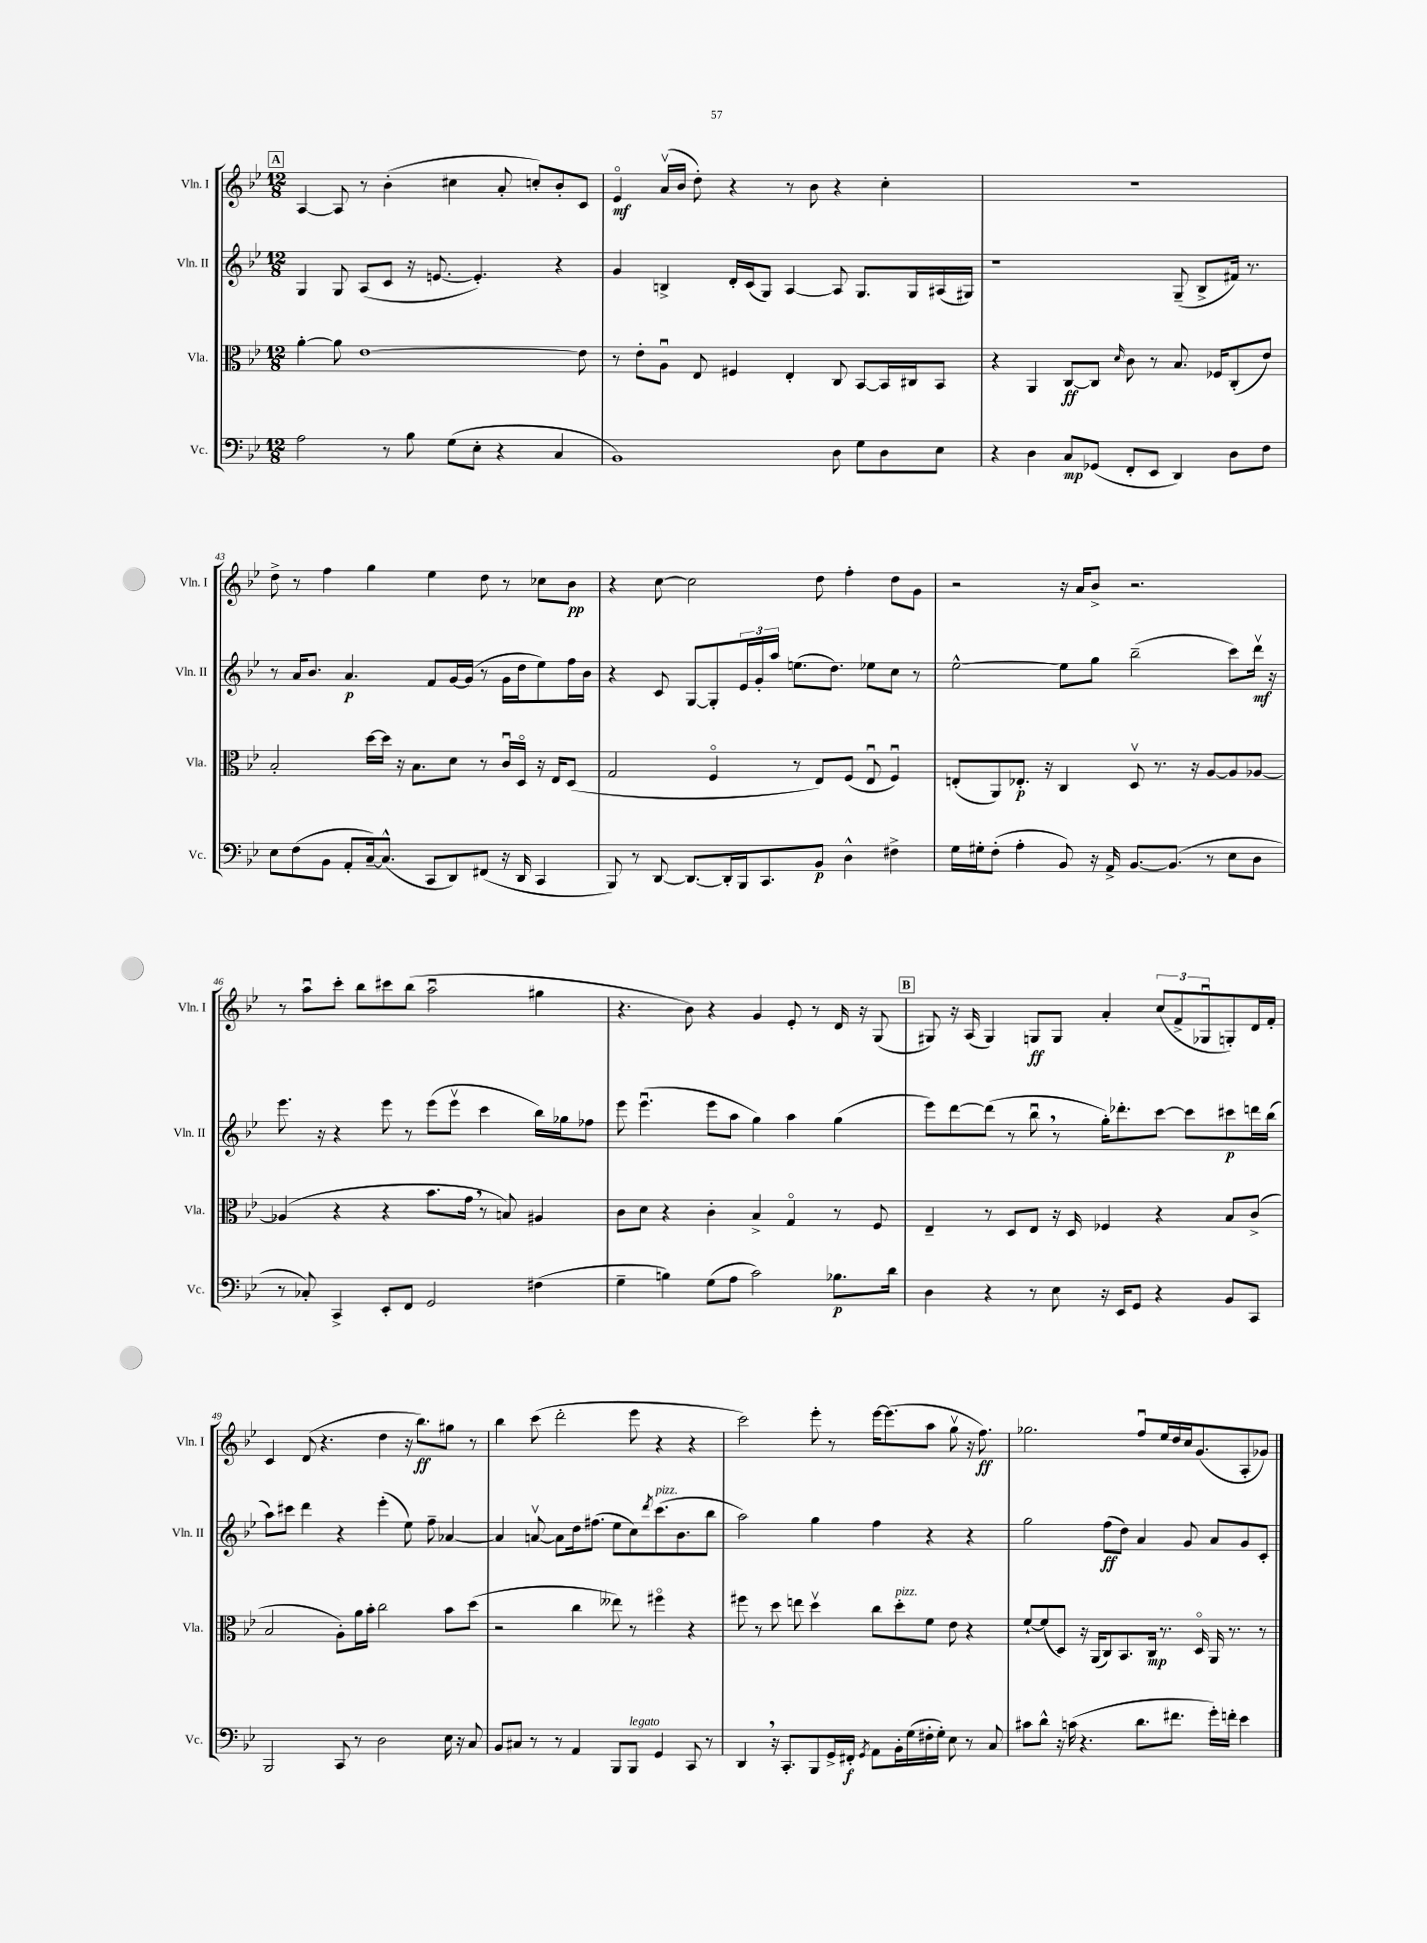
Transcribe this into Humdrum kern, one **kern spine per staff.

**kern	**kern	**kern	**kern
*staff4	*staff3	*staff2	*staff1
*clefF4	*clefC3	*clefG2	*clefG2
*k[b-e-]	*k[b-e-]	*k[b-e-]	*k[b-e-]
*M12/8	*M12/8	*M12/8	*M12/8
2A	[4a'	4G	[4A
.	8a]	8G	8A]
.	[1e-	(8A	8r
8r	.	8c	(4b-'
8B-	.	16r	.
.	.	[8.e	.
(8G	.	.	4cc#
8E-'	.	4.e'])	.
4r	.	.	8a'
.	.	.	8cc')
4C	.	4r	8b-'
.	8e-]	.	8c
=	=	=	=
1BB-)	8r	4g	4e-o
.	8e-'	.	.
.	8Au	4B^	(16av
.	.	.	16b-
.	8E-	.	8dd')
.	4F#	16d'	4r
.	.	(16c	.
.	.	8G)	.
.	4E-'	[4A	8r
.	.	.	8b-
8D	8C	8A]	4r
8G	[8BB-	8.G	.
8D	16BB-]	.	4cc'
.	16C#	16G	.
8E-	8BB-	(16A#	.
.	.	16G#)	.
=	=	=	=
4r	4r	1r	1.r
4D	4AA	.	.
8C	[8C	.	.
(8GG-	8C]	.	.
.	16qqd	.	.
8FF'	8c	.	.
8EE-	8r	.	.
4DD)	8.B-	(8G~	.
.	.	8B-^	.
.	16F-	.	.
8D	(8C'	16f#)	.
.	.	8.r	.
8F	8e-)	.	.
=	=	=	=
8E-	2B-'	8r	8dd^
(8F	.	16a	8r
.	.	8.b-	.
8BB-	.	.	4ff
8AA'	.	4.a	.
[16C~)	[16dd	.	4gg
(8.C^^]	16dd]	.	.
.	16r	.	.
.	8.B-	.	.
8CC	.	8f	4ee-
8DD)	8d	[16g	.
.	.	(16g]	.
(8FF#	8r	8r	8dd
16r	16cu	16g	8r
16DD	16Do	16dd	.
4CC	16r	8ee-)	8cc-
.	16E-	.	.
.	(8D	16ff	8b-
.	.	16b-	.
=	=	=	=
8BBB-)	2G	4r	4r
8r	.	.	.
[8DD	.	8c	[8cc
8.DD_	.	[8G	2cc]
.	4Fo	8G']	.
16DD']	.	.	.
16BBB-	.	24e-	.
.	.	24g'	.
8.CC	.	.	.
.	.	24aa	.
.	8r	(8.ee	.
8BB-	8E-)	.	8dd
.	.	8.dd)	.
4D^^	(8F	.	4ff'
.	8E-u	8ee-	.
4F#^	4Fu)	8cc	8dd
.	.	8r	8g
=	=	=	=
16G	(8E'	[2ee-^^	2r
16G#'	.	.	.
(8F'	8AA)	.	.
4A'	8.E-'	.	.
.	16r	.	.
8BB-)	4C	8ee-]	16r
.	.	.	16a
16r	.	8gg	8b-^
16AA^	.	.	.
[8.BB-	8Dv	(2bb-~	2.r
.	8.r	.	.
(8.BB-]	.	.	.
.	16r	.	.
8r	[8A	.	.
8E-	8A]	8ccc)	.
8D	[8A-	16dddv	.
.	.	16r	.
=	=	=	=
8r	(4A-]	8.eee-	8r
8C-')	.	.	8aau
.	.	16r	.
4CC^	4r	4r	8ccc'
.	.	.	8bb-
8EE-'	4r	8eee-	8ccc#
8FF	.	8r	(8bb-
2GG	8.b-	(8eee-	2aau
.	.	8eee-v	.
.	16g	.	.
.	8r	4ccc	.
.	8B)	.	.
(4F#	4A#	16bb-)	4gg#
.	.	16gg-	.
.	.	8ff-	.
=	=	=	=
4G~	8c	8eee-	4.r
.	8d	(4.eee-u	.
4B)	4r	.	.
.	.	.	8b-)
(8G	4c'	8eee-	4r
8A	.	8aa	.
2c)	4B-^	4gg)	4g
.	4Go	4aa	8e-'
.	.	.	8r
8.B-	8r	(4gg	16d
.	.	.	16r
.	8F	.	(8G
16d	.	.	.
=	=	=	=
4D	4E-~	8eee-)	8G#)
.	.	[8ddd	16r
.	.	.	(16A
4r	8r	(8ddd]	4G#)
.	8D	8r	.
8r	8E-	8bb-u	8G
8E-	16r	8r	8G
.	16D	.	.
16r	4F-	16gg')	4a'
16EE-	.	8.ddd-'	.
8GG	.	.	.
4r	4r	[8ccc	(12cc
.	.	.	12f^
.	.	8ccc]	.
.	.	.	12G-u
8BB-	8B-	8ccc#	8G')
8CC	(8c^	16ddd	16d
.	.	(16bb-	16f'
=	=	=	=
2BBB-	2B-	8aa)	4c
.	.	8ccc#	.
.	.	4ddd	(8d
.	.	.	4.r
8CC	8A')	4r	.
8r	16a	.	.
.	16b-'	.	.
2D	2cc	(4eee-'	4dd
.	.	8ee-)	16r
.	.	.	8.bb-)
.	.	8ff~	.
16E-	8b-	[4a-	8gg#
16r	.	.	.
8C	(8dd	.	8r
=	=	=	=
8BB-	2r	4a-]	4bb-
8C#	.	.	.
8r	.	[8av	(8ccc
8r	.	8a]	2ddd'
4AA	4cc	16dd	.
.	.	(8.ff#	.
8BBB-	8ee--)	8ee-	.
8BBB-	8r	8cc)	8eee-
.	.	8qddd	.
4GG	4ff#o	(8.ccc	4r
.	.	8.b-	.
8CC	4r	.	4r
8r	.	8bb-	.
=	=	=	=
4DD	8ff#	2aa)	2ccc)
.	8r	.	.
16r	8dd	.	.
8.CC'	.	.	.
.	8ee	.	.
8BBB-	4ddv	4gg	8eee-'
16GG^	.	.	8r
16FF#'	.	.	.
8qGG	.	.	.
8AA	8cc	4ff	[16eee-
.	.	.	(8.eee-]
16BB-'	8dd'	.	.
(16G	.	.	.
16F#'	8f	4r	8aa
16G')	.	.	.
8E-	8e-	.	8ggv
8r	4r	4r	16r
.	.	.	8.ff)
8C	.	.	.
=	=	=	=
8c#	[8f`	2gg	2.gg-
8d^^	(8f]	.	.
16r	8D)	.	.
(16c	.	.	.
4.r	16r	.	.
.	(16AA	.	.
.	8C)	(8ff	.
.	8.BB-	8dd)	.
8.d	.	4a	8ffu
.	16C	.	.
.	8.r	.	16ee-
8.f#	.	.	16dd
.	.	8g	16cc
.	16Do	.	(8.g
16g')	16AA	8a	.
16f'	8.r	.	.
4e-	.	8g	8A'
.	8r	8c'	8g-)
==	==	==	==
*-	*-	*-	*-
